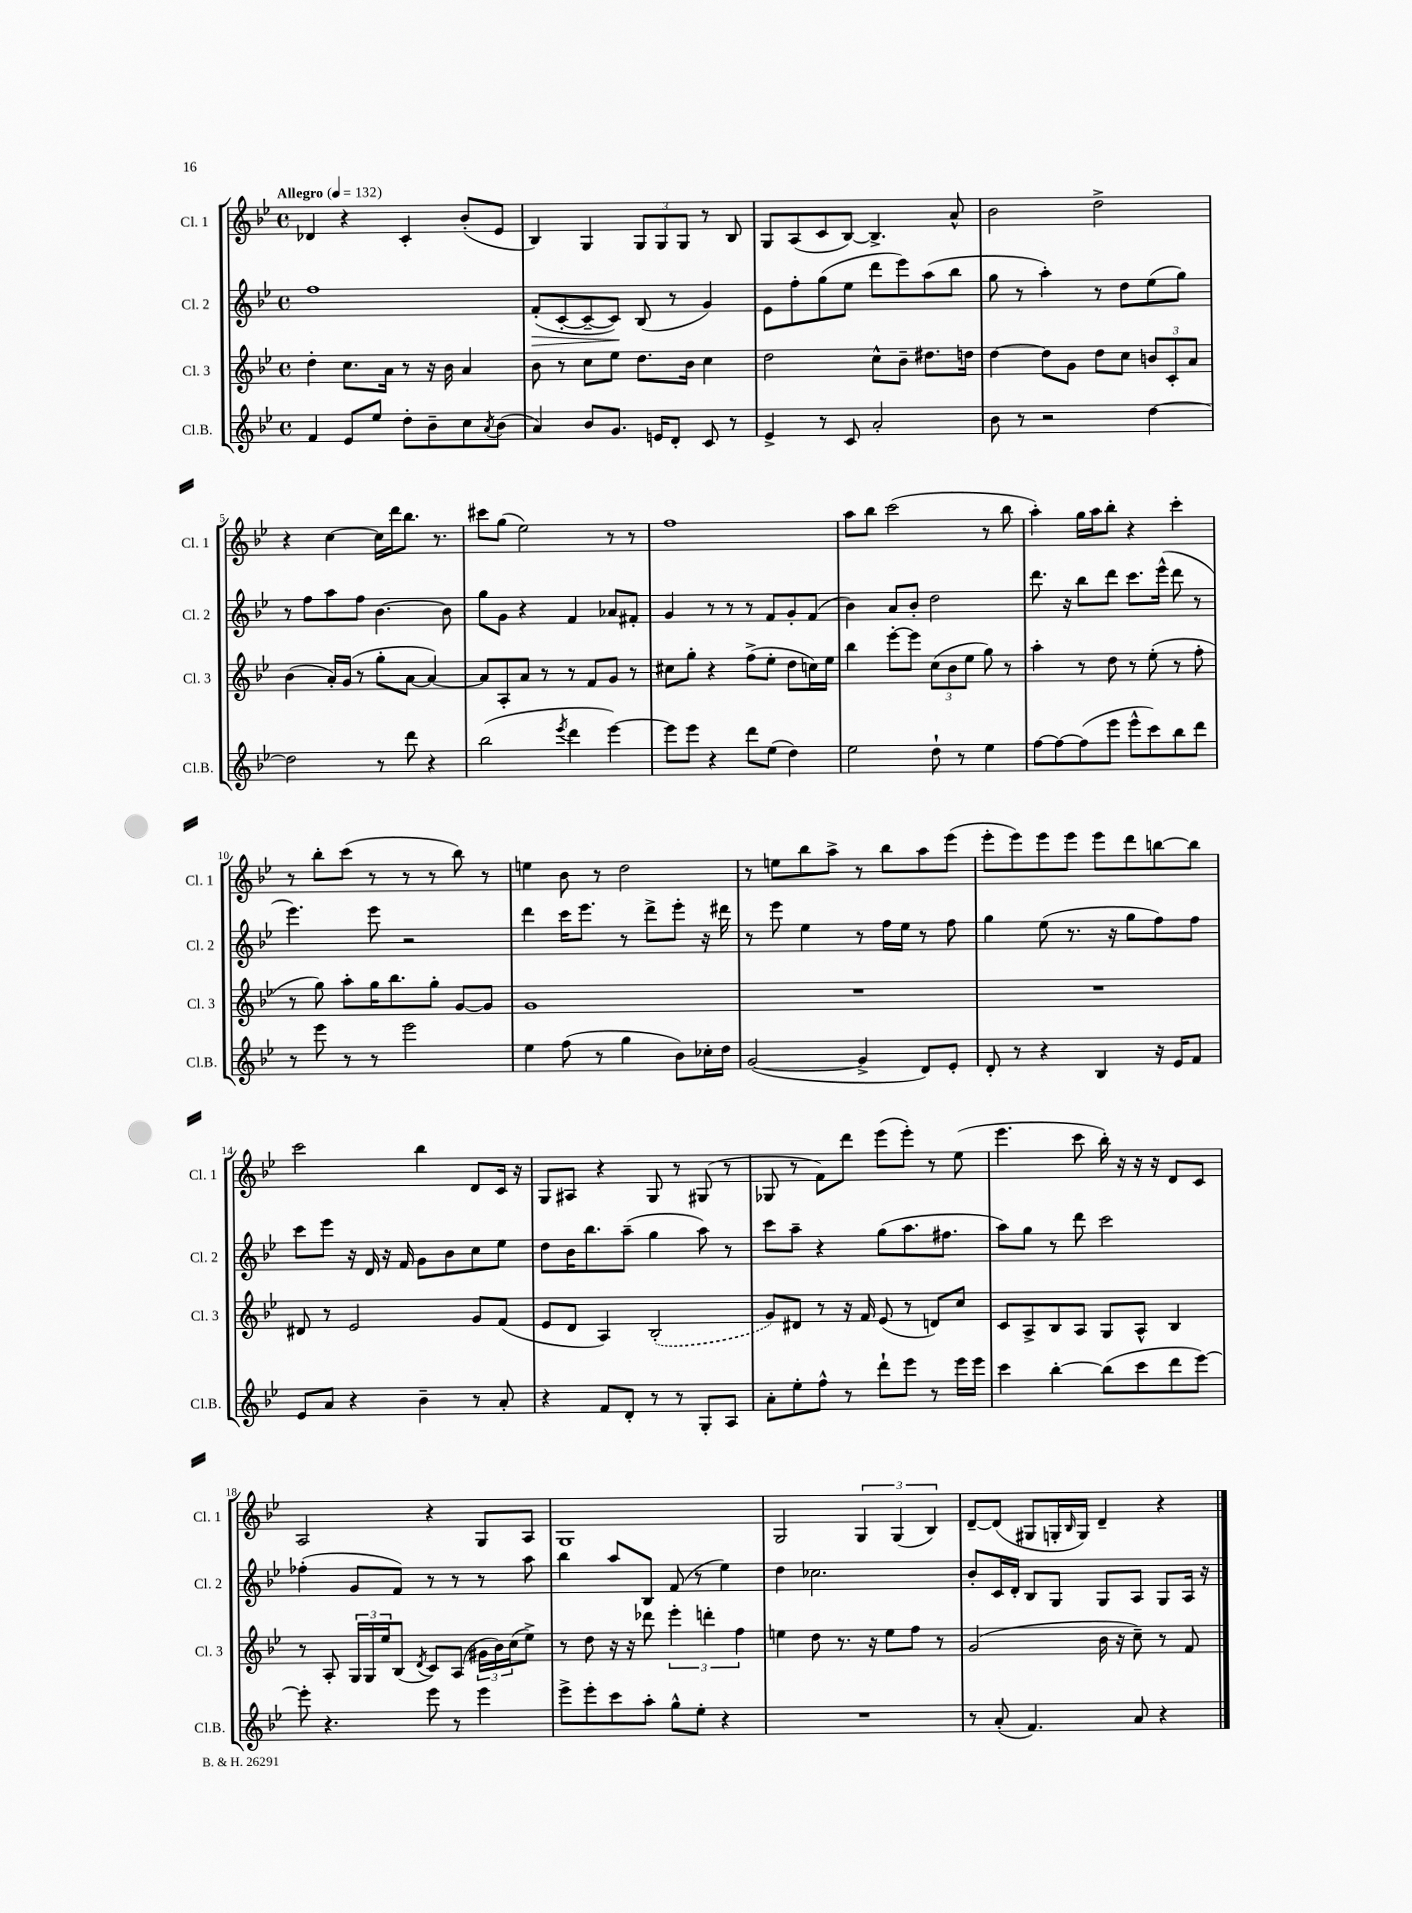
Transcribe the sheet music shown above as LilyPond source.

<<
\new StaffGroup <<
\new Staff = "s0" \with { instrumentName = "Cl. 1" shortInstrumentName = "Cl. 1" } {
    \clef treble \key bes \major \defaultTimeSignature \time 4/4 \tempo "Allegro" 4 = 132
    des'4 r4 c'4-. bes'8-.( ees'8 |
    bes4) g4 \tuplet 3/2 { g8 g8 g8 } r8 bes8 |
    g8 a8( c'8 bes8~) bes4.-> a'8-^ |
    bes'2 d''2-> |
    r4 c''4~ c''16 d'''16 bes''8. r8. |
    cis'''8 g''8( ees''2) r8 r8 |
    f''1 |
    a''8 bes''8 c'''2( r8 bes''8 |
    a''4-.) g''16 a''16 bes''8-. r4 c'''4-. |
    r8 bes''8-. c'''8( r8 r8 r8 bes''8) r8 |
    e''4 bes'8 r8 d''2 |
    r8 e''8 bes''8 a''8-> r8 bes''8 a''8 ees'''8( |
    ees'''8-. ees'''8) ees'''8 ees'''8 ees'''8 d'''8 b''8~ b''8 |
    c'''2 bes''4 d'8 c'16 r16 |
    g8 ais8 r4 g8 r8 gis8( r8 |
    ges8 r8 f'8) d'''8 ees'''8( ees'''8-.) r8 ees''8( |
    ees'''4. c'''8 bes''16-.) r16 r16 r16 d'8 c'8 |
    a2 r4 g8 a8 |
    g1 |
    g2 \tuplet 3/2 { g4 g4( bes4) } |
    d'8~-- d'8( gis8 g16-. \grace { bes16 } g16) d'4-- r4 \bar "|." |
}
\new Staff = "s1" \with { instrumentName = "Cl. 2" shortInstrumentName = "Cl. 2" } {
    \clef treble \key bes \major \defaultTimeSignature \time 4/4
    f''1 |
    f'8-.\>( c'8~-. c'8~-- c'8\!) bes8( r8 g'4) |
    ees'8 f''8-. g''8( ees''8 d'''8 ees'''8) a''8( bes''8 |
    g''8 r8 a''4-.) r8 d''8 ees''8( g''8) |
    r8 f''8 a''8 f''8 bes'4.~ bes'8 |
    g''8 g'8 r4 f'4 aes'8 fis'8-. |
    g'4 r8 r8 r8 f'8 g'8-. f'8( |
    bes'4) a'8 bes'8-. d''2 |
    d'''8. r16 bes''8 d'''8 c'''8. ees'''16-^( d'''8 r8 |
    ees'''4.) ees'''8 r2 |
    d'''4 c'''16 ees'''8. r8 d'''8-> ees'''8-. r16 dis'''16 |
    r8 ees'''8 ees''4 r8 f''16 ees''16 r8 f''8 |
    g''4 ees''8( r8. r16 g''8 f''8) f''8 |
    c'''8 ees'''8 r16 d'16 r16 f'16 g'8 bes'8 c''8 ees''8 |
    d''8 bes'16 bes''8. a''8--( g''4 a''8) r8 |
    c'''8 a''8-- r4 g''8( a''8. fis''8. |
    a''8) g''8 r8 d'''8 c'''2 |
    fes''4-.( g'8 f'8) r8 r8 r8 a''8 |
    bes''4 a''8 bes8 f'8( r8 ees''4) |
    d''4 ces''2. |
    bes'8-. c'16 d'16-. bes8 g8 g8 a8 g8 a16 r16 \bar "|." |
}
\new Staff = "s2" \with { instrumentName = "Cl. 3" shortInstrumentName = "Cl. 3" } {
    \clef treble \key bes \major \defaultTimeSignature \time 4/4
    d''4-. c''8. a'16 r8 r16 bes'16 a'4 |
    bes'8 r8 c''8 ees''8 d''8. bes'16 c''4 |
    d''2 c''8-^ bes'8-- dis''8. d''16 |
    d''4~ d''8 g'8 d''8 c''8 \tuplet 3/2 { b'8 c'8-. a'8 } |
    bes'4( a'16-.) g'16( r8 g''8-. a'8~ a'4~) |
    a'8 a8-. a'8 r8 r8 f'8 g'8 r8 |
    cis''8 g''8-. r4 f''8->( ees''8-. d''8 c''16) ees''16 |
    bes''4 ees'''8~-. ees'''8 \tuplet 3/2 { c''8( bes'8 ees''8 } g''8) r8 |
    a''4-. r8 d''8 r8 ees''8-.( r8 f''8-. |
    r8 g''8) a''8-. g''16 bes''8. g''8-. g'8~ g'8 |
    g'1 |
    R1 |
    R1 |
    dis'8 r8 ees'2 g'8 f'8( |
    ees'8 d'8 a4) \once \slurDashed bes2-.( |
    g'8) dis'8 r8 r16 f'16 ees'8( r8 d'8) c''8 |
    c'8 a8-> bes8 a8 g8 a8-^ bes4 |
    r8 a8-. \tuplet 3/2 { g16 g16 ees''16 } bes8( \acciaccatura { d'8 } c'8) a8( \tuplet 3/2 { gis'16 bes'16) c''16( } ees''8->) |
    r8 d''8 r16 r16 des'''8 \tuplet 3/2 { ees'''4-. d'''4-. f''4 } |
    e''4 d''8 r8. r16 e''8 f''8 r8 |
    g'2( bes'16 r16 c''8--) r8 f'8 \bar "|." |
}
\new Staff = "s3" \with { instrumentName = "Cl.B." shortInstrumentName = "Cl.B." } {
    \clef treble \key bes \major \defaultTimeSignature \time 4/4
    f'4 ees'8 ees''8 d''8-. bes'8-- c''8 \acciaccatura { a'8 } bes'8( |
    a'4) bes'8 g'8. e'16 d'8-. c'8 r8 |
    ees'4-> r8 c'8 a'2-. |
    bes'8 r8 r2 d''4~ |
    d''2 r8 d'''8 r4 |
    bes''2( \acciaccatura { ees'''8 } d'''4 ees'''4~) |
    ees'''8 ees'''8 r4 d'''8 ees''8( d''4) |
    ees''2 d''8-! r8 ees''4 |
    f''8~ f''8~ f''8( ees'''8 ees'''8-^ c'''8) bes''8 d'''8 |
    r8 ees'''8 r8 r8 ees'''2 |
    ees''4 f''8( r8 g''4 bes'8) ces''16-. d''16 |
    g'2~( g'4-> d'8) ees'8-. |
    d'8-. r8 r4 bes4 r16 ees'16 f'8 |
    ees'8 a'8 r4 bes'4-- r8 a'8-. |
    r4 f'8 d'8-. r8 r8 g8-. a8 |
    a'8-. ees''8-. f''8-^ r8 d'''8-! ees'''8 r8 ees'''16 ees'''16 |
    c'''4 bes''4~-. bes''8( c'''8 d'''8 ees'''8~) |
    ees'''8-. r4. ees'''8 r8 ees'''4 |
    ees'''8-> ees'''8-. c'''8 a''8-. g''8-^ ees''8-. r4 |
    R1 |
    r8 a'8-.( f'4.) a'8 r4 \bar "|." |
}
>>
>>
